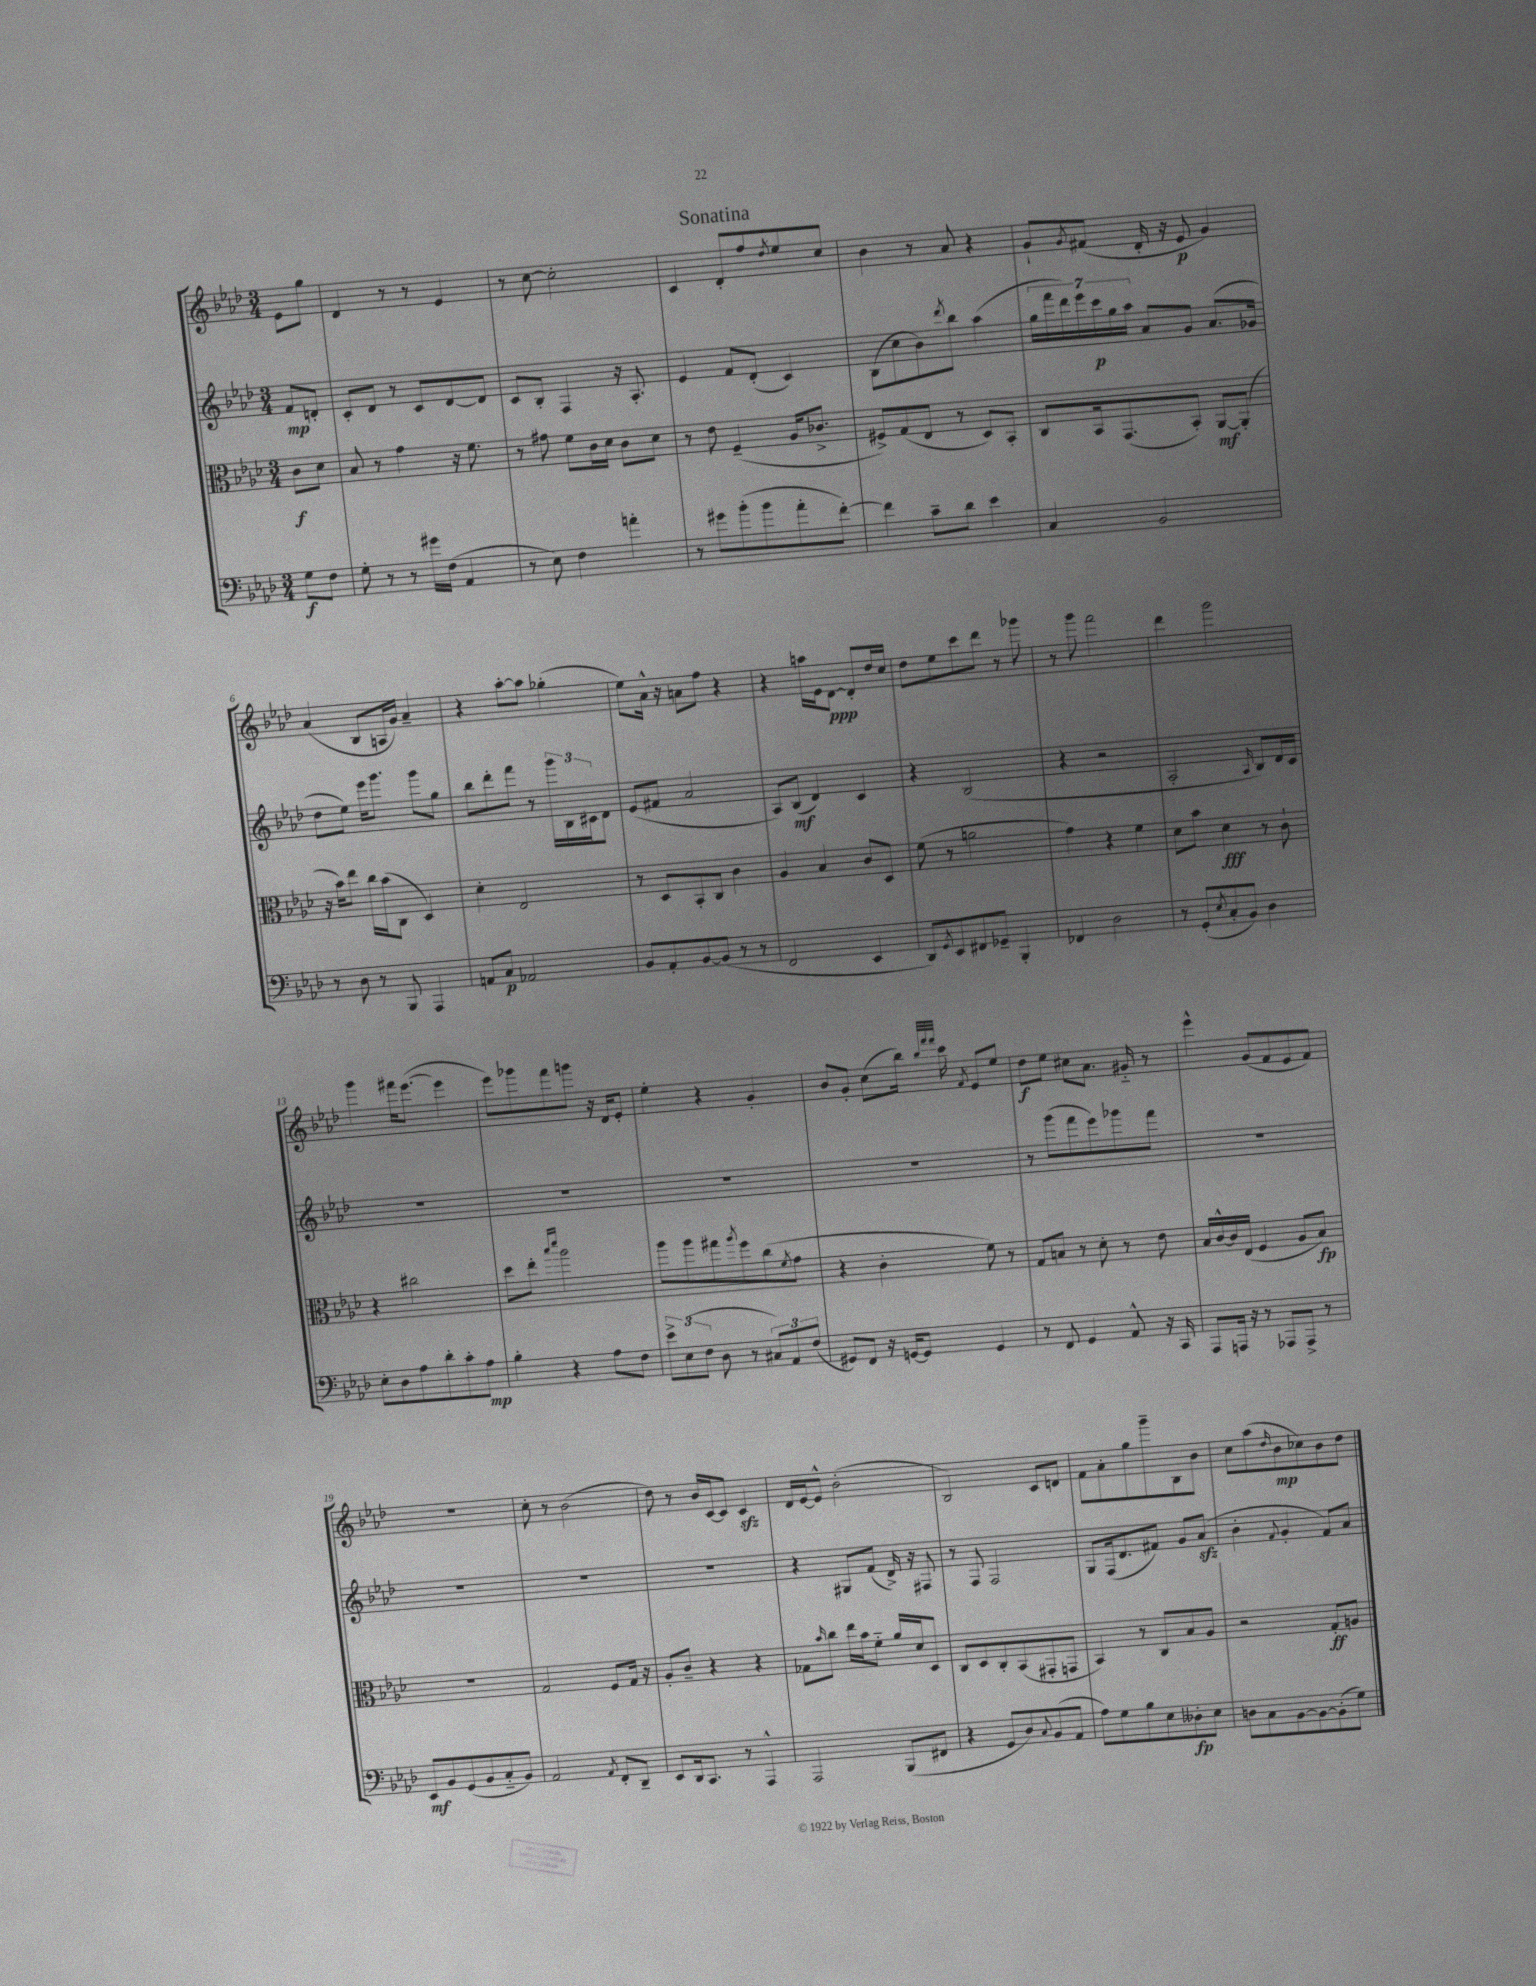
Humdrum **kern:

**kern	**kern	**kern	**kern
*staff4	*staff3	*staff2	*staff1
*clefF4	*clefC3	*clefG2	*clefG2
*k[b-e-a-d-]	*k[b-e-a-d-]	*k[b-e-a-d-]	*k[b-e-a-d-]
*M3/4	*M3/4	*M3/4	*M3/4
8G\L	8c\L	8f/L	8e-\L
8F\J	8d-\J	8d'/J	8gg\J
=	=	=	=
8G'\	8B-/	8c'/L	4d-/
8r	8r	8d-/J	.
8r	4g\	8r	8r
16g#\LL	.	8c/L	8r
(16F\JJ	.	.	.
4AA-/	16r	[8d-/	4e-/
.	8.f\	.	.
.	.	8d-/]J	.
=	=	=	=
8r	8r	8c/L	8r
8E-\)	8g#\	8B-'/J	[8cc\
4F\	8f\L	4F/	2cc'\]
.	16c\L	.	.
.	16d-\JJ	.	.
4a'\	8c\L	16r	.
.	.	8.A-'/	.
.	8d-\J	.	.
=	=	=	=
8r	8r	4e-/	4c/
8g#\L	8e-\	.	.
(8b-'\	(4F~/	8f/L	8d-'/L
8b-\	.	(8d-'/J	8ff/
.	.	.	8qdd-/
8a-'\	16A-/LK	4c/)	8ee-/
.	8.c-^/J	.	.
[8f'\J)	.	.	8cc/J
=	=	=	=
4f\]	8F#^/L)	(8B-\L	4b-\
.	(8G/	8cc\	.
8c~\L	8E-/J	8b-\)	8r
.	.	8qddd-/	.
8d-\J	8r	8bb-\J	8a-/
4e-\	8D-/L)	(4aa-\	4r
.	8BB-'/J	.	.
=	=	=	=
4C/	8C/L	28gg\LL	8g`/L
.	.	28fff\	.
.	.	28ddd-\)	.
.	.	28eee-\	.
.	.	.	8qg/
.	16BB-/k	.	(8f#/J
.	.	28ccc\	.
.	.	28gg\	.
.	(8.GG/	.	.
.	.	28aa-\JJ	.
2BB-/	.	8a-/L	16d-'/
.	.	.	16r
.	8BB-'/J)	8g/J	8e-/
.	[8AA-/L	(8.a-/L	4g/)
.	(8AA-'/]J	.	.
.	.	16g-/Jk	.
=	=	=	=
8r	16r	8dd-\L	(4a-/
.	16b-\LK)	.	.
8D-\	8ee-\J	8ee-\J)	.
8r	16cc\LL	16eee-\LK	8B-/L
.	(16b-\J	8.ggg\J	.
8BBB-/	8C\J	.	16A/L
.	.	.	16g/JJ)
4AAA-/	4D-/)	8ggg\L	4a-~/
.	.	8gg\J	.
=	=	=	=
8AA/L	4d-'\	8bb-\L	4r
8C/J	.	8ddd-'\	.
2AA-/	2E-/	8fff\J	[8aa-'\L
.	.	8r	8aa-\]J
.	.	24ggg\LL	(4gg-'\
.	.	24B-\	.
.	.	24c#\J	.
.	.	8d-\J	.
=	=	=	=
8BB-/L	8r	(8e-/L	8ee-\L)
8AA-'/	8D-/L	8f#/J	16a-^^\Jk
.	.	.	16r
[8BB-/	8BB-'/	2a-/	8a\L
(8BB-/]J	8C/J	.	8ff\J
8r	4c\	.	4r
8r	.	.	.
=	=	=	=
2FF/	4A-/	8A-/L)	4r
.	.	(8B-/J	.
.	4B-/	4d-/)	16aa\LL
.	.	.	16e-\J
.	.	.	[8d-\J
4EE-/	8c/L	4c/	8d-'/]L
.	8D-/J	.	16dd-/L
.	.	.	16cc/JJ
=	=	=	=
8DD-/L)	(8f\	4r	8dd-\L
8qGG/	.	.	.
8EE-/	8r	.	8ee-\
8FF#/	2a\	(2B-/	8ccc\
8GG-~/J	.	.	8ddd-\J
4BBB-'/	.	.	8r
.	.	.	8ggg-\
=	=	=	=
4FF-/	4g\)	4r	8r
.	.	.	8ggg\
2D-\	4r	2r	2fff\
.	4f\	.	.
=	=	=	=
8r	8d-\L	2A-'/	4ddd-\
(8GG'/L	8b-\J	.	.
8qE-/	.	.	.
8C'/	4d-\	.	2ggg\
8BB-/J)	.	.	.
.	.	16qqA-/	.
4D-\	8r	8B-/L)	.
.	8c`\	16d-/L	.
.	.	16c/JJ	.
=	=	=	=
8E-'\L	4r	2.r	4ggg\
8D-\	.	.	.
8A-\	2cc#\	.	16fff#\LK
.	.	.	([8.eee-\J
8d-'\	.	.	.
8c'\	.	.	4eee-\]
8A-\J	.	.	.
=	=	=	=
4B-'\	8dd-\L	2.r	8eee-\L)
.	8ee-'\J	.	8ggg-\
.	16qqbb-/LL	.	.
.	16qqddd-/JJ	.	.
4r	2aa-\	.	8fff\
.	.	.	8ggg\J
8A-\L	.	.	16r
.	.	.	16d-/LK
8F\J	.	.	8e-'/J
=	=	=	=
12e-^\L	8aa-\L	2.r	4ee-'\
(12E-\	.	.	.
.	8aa-\	.	.
12F\J	.	.	.
8D-\	8gg#\	.	4r
.	8qaa-/	.	.
8r	8ff\	.	.
12C#/L)	(8cc\	.	4g'/
12AA-/	.	.	.
.	8qf/	.	.
.	8g\J	.	.
(12F/J	.	.	.
=	=	=	=
8GG#/L)	4r	2.r	8b-/L
8FF/J	.	.	8g'/J
16r	4c'\	.	(8cc\L
[16GG/LK	.	.	.
8GG/]J	.	.	16bb-\Jk)
.	.	.	32qqbb-/LLL
.	.	.	32qqfff/
.	.	.	32qqfff/JJJ
.	.	.	16ccc\
.	.	.	8qf/
4GG/	8f\)	.	8e-/L
.	8r	.	8ee-/J
=	=	=	=
8r	8G/L	8r	8dd-\L
8FF/	8B/J	(8ggg\L	8ee-\J
4GG/	8r	8fff\	8cc#\L
.	8d-'\	8eee-\)	8.a-\J
8AA-^^/	8r	8ggg-\	.
.	.	.	16g#'~/
16r	8e-\	8fff\J	8r
16CC/	.	.	.
=	=	=	=
8AAA-/L	16B-/LL	2.r	4eee-^^\
.	[16c^^/	.	.
16AAA/Jk	16c/]	.	.
16r	(16E-/JJ	.	.
8r	4F/	.	(8g/L
8AAA-/L	.	.	8f/
8AAA-^/J	8A-/L	.	8e-/
8r	8B-/J)	.	8f/J)
=	=	=	=
8EE-/L	2.r	2.r	2.r
8BB-/	.	.	.
(8GG/	.	.	.
8BB-/	.	.	.
8C'~/	.	.	.
8BB-/J)	.	.	.
=	=	=	=
2AA-/	2G/	2.r	8cc'\
.	.	.	8r
.	.	.	(2b-\
8qAA-/	.	.	.
8FF'/L	8F/L	.	.
8DD-~/J	16G/Jk	.	.
.	16r	.	.
=	=	=	=
8EE-/L	8A-'/L	2.r	8dd-\)
16DD-/k	8c~/J	.	8r
8.CC/J	.	.	.
.	4r	.	16b-/LL
.	.	.	[16c/J
8r	.	.	8c/]J
4AAA-^^/	4r	.	4c/
=	=	=	=
2AAA-/	8G-\L	4r	16d-/LL
.	.	.	[16e-/J
.	16qqb-/	.	.
.	8cc\J	.	8e-^^/]J
.	16ee-\LL	8G#/L	(2b-'\
.	16b-\J	.	.
.	8f'~\J	(8f/J	.
(8BBB-/L	16a-/LL	16d-^/)	.
.	16d-/J	16r	.
8FF#/J	8D-/J	8F#/	.
=	=	=	=
4r	8C/L	8r	2B-/)
.	8D-/	8F/	.
8GG/L	8C'/	2F/	.
8D-/)	(8BB-/	.	.
8qqC/	.	.	.
(8BB-/	8GG#'/	.	8c/L
8AA-/J	8GG/J	.	8d/J
=	=	=	=
8A-\L)	4BB-/)	8G/L	8f\L
8G\	.	(16F/k	8a-'\
.	.	8.d-/	.
8B-\	8r	.	8gg\
8E-\	8C/L	8f#/J)	8ggg~\
8D--'\	8B-/	8g/L	8B-\
8E-\J	8A-/J	(8a-/J	8b-\J
=	=	=	=
8D\L	2r	4b-'\	8cc\L
8C\	.	.	(8aa-\
.	.	8qqf/	16qqdd-/
[8BB-\	.	4g'/	8b-\
8BB-\_	.	.	8cc-\)
(8BB-'\]	8G'/L	8f/L)	8b-\
8G\J)	8A/J	8a-/J	8dd-\J
==	==	==	==
*-	*-	*-	*-
